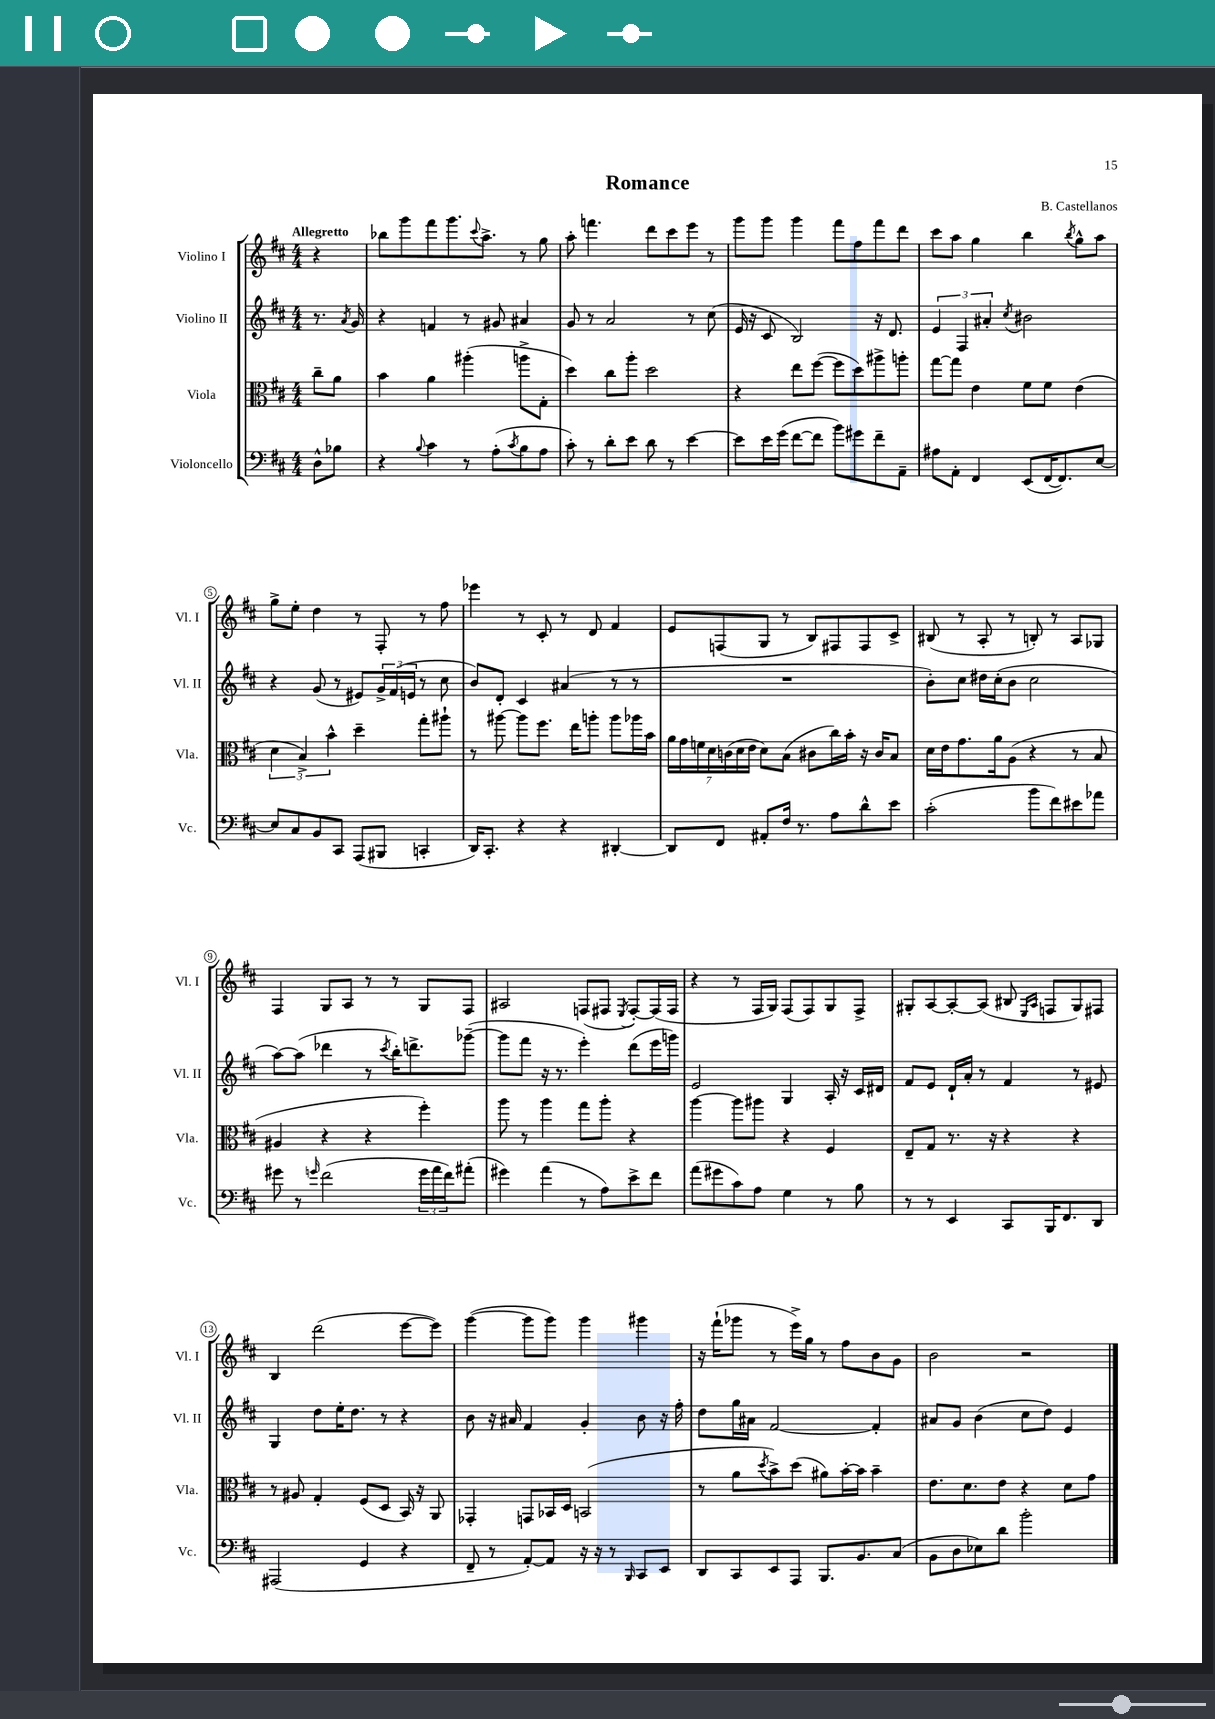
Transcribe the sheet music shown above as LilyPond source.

\header { title = "Romance" composer = "B. Castellanos" }
<<
\new StaffGroup <<
\new Staff = "s0" \with { instrumentName = "Violino I" shortInstrumentName = "Vl. I" } {
    \clef treble \key d \major \numericTimeSignature \time 4/4 \partial 4 \tempo "Allegretto"
    r4 |
    bes''8 g'''8 fis'''8 g'''8. \appoggiatura { cis'''8 } a''8.-> r8 g''8 |
    a''8-. f'''4. d'''8 cis'''8 e'''8 r8 |
    g'''8 g'''8 g'''4 fis'''8 fis''8 fis'''8 d'''8 |
    cis'''8 a''8 g''4 b''4 \acciaccatura { b''8 } g''8-^ a''8 |
    g''8-> e''8-. d''4 r8 fis8-. r8 fis''8 |
    ees'''4 r8 cis'8-. r8 d'8 fis'4 |
    e'8 f8( g8 r8 b8) fis8 fis8 cis'8-> |
    bis8( r8 a8-. r8 b8-.) r8 a8 ges8 |
    fis4 g8 a8 r8 r8 g8 fis8 |
    ais2 f8( fis8 \acciaccatura { e8 } fis8~-.) fis16( fis16 |
    r4 r8 fis16 g16) fis8( fis8) g8 fis8-> |
    gis8-. a8~ a8~-. a8( bis8 \grace { e16 a16 } f8 gis8) fis8 |
    b4 d'''2( e'''8~ e'''8) |
    g'''4~( g'''8 g'''8) g'''4 gis'''4 |
    r16 fis'''16-!( ges'''8 r8 e'''16->) g''16 r8 fis''8 b'8 g'8 |
    b'2 r2 \bar "|." |
}
\new Staff = "s1" \with { instrumentName = "Violino II" shortInstrumentName = "Vl. II" } {
    \clef treble \key d \major \numericTimeSignature \time 4/4 \partial 4
    r8. \acciaccatura { a'8 } g'16 |
    r4 f'4 r8 gis'8 ais'4 |
    g'8 r8 a'2 r8 cis''8( |
    e'16 r16 cis'8 b2) r16 d'8. |
    \tuplet 3/2 { e'4 fis4 ais'4-. } \acciaccatura { cis''8 } bis'2 |
    r4 g'8( r8 eis'8) \tuplet 3/2 { g'16-> fis'16( e'16 } r8 cis''8 |
    b'8) d'8-. cis'4 ais'4( r8 r8 |
    R1 |
    b'8-.) cis''8 dis''16 cis''16-.( b'8 cis''2 |
    a''8~) a''8( des'''4 r8 \acciaccatura { cis'''8 } b''16-.) d'''8.-> ges'''8~--( |
    ges'''8 fis'''8 r16 r8. e'''4-.) d'''8( e'''16 g'''16) |
    e'2 g4 a16-. r16 cis'16 dis'16 |
    fis'8 e'8 d'16-! a'16-. r8 fis'4 r8 eis'8 |
    g4 d''8 e''16-. d''8. r8 r4 |
    b'8 r16 ais'16 fis'4 g'4-. b'8 r16 fis''16-. |
    d''8 g''16 ais'16 fis'2~ fis'4-. |
    ais'8 g'8 b'4( cis''8 d''8) e'4 \bar "|." |
}
\new Staff = "s2" \with { instrumentName = "Viola" shortInstrumentName = "Vla." } {
    \clef alto \key d \major \numericTimeSignature \time 4/4 \partial 4
    cis''8-- a'8 |
    b'4 a'4 ais''4-.( a''8-> g8-. |
    d''4) cis''8 a''8-. d''2 |
    r4 e''8 fis''8~( fis''8 d''8) ais''8-> a''8-. |
    g''8~ g''8 e'4 fis'8 fis'8 e'4( |
    \tuplet 3/2 { d'4 b4->) b'4-^ } d''4-- g''8-. ais''8-! |
    r8 ais''8~ ais''8 fis''8. e''16 a''8-. a''8 aes''16 b'16 |
    \tuplet 7/4 { a'16 g'16 f'16 d'16 c'16( d'16 e'16 } d'8) b8( cis'8 cis''16) b'16-. r16 cis'16 b8 |
    d'16 e'16 g'8. a'16 a8( r4 r8 b8 |
    ais4 r4 r4 fis''4-.) |
    a''8 r8 a''4 g''8 a''8-. r4 |
    a''4~ a''8 ais''8 r4 fis4 |
    e8-- g8 r8. r16 r4 r4 |
    r8 ais8 g4-. fis8( d8 b,16) r16 a,8 |
    ges,4-. g,8 bes,16 d16 b,2( |
    r8 a'8 \acciaccatura { d''8 } b'8->) d''8( ais'8) b'16~-. b'16 b'4-- |
    e'8. d'8. e'8 r4 d'8 g'8 \bar "|." |
}
\new Staff = "s3" \with { instrumentName = "Violoncello" shortInstrumentName = "Vc." } {
    \clef bass \key d \major \numericTimeSignature \time 4/4 \partial 4
    d8-^ bes8 |
    r4 \appoggiatura { b8 } cis'4 r8 a8-.( \acciaccatura { cis'8 } b8 a8 |
    cis'8-.) r8 d'8-. e'8 d'8 r8 e'4~ |
    e'8 e'16 g'16( fis'8~ fis'8 b'8) gis'8 fis'8-- a,8-- |
    ais8 a,8-. fis,4 e,8( fis,16~ fis,8.) e8~ |
    e8 cis8 b,8 cis,8 a,,8( bis,,8 c,4-. |
    d,16) cis,8.-. r4 r4 dis,4~-. |
    dis,8 fis,8 ais,8-. fis16 r8. a8 d'8-^ e'8 |
    cis'2-.( b'8 fis'8) eis'8 aes'8 |
    gis'8 r8 \grace { g'16 } fis'2( \tuplet 3/2 { g'16 a'16 fis'16) } ais'8-.( |
    gis'4) a'4( r8 a8) e'8-> fis'8 |
    a'8( gis'8 cis'8) a8 g4 r8 b8 |
    r8 r8 e,4 cis,8 b,,16 fis,8. d,8 |
    ais,,2( g,4 r4 |
    fis,8-- r8 a,8~-.) a,8 r16 r16 r8 \grace { b,,16 } cis,8 e,8 |
    d,8 cis,8 e,8 a,,8 b,,8. b,8. cis8( |
    b,8 d8 ees8) d'8 b'2-. \bar "|." |
}
>>
>>
\layout { \context { \Score \override BarNumber.stencil = #(make-stencil-circler 0.1 0.3 ly:text-interface::print) } }
